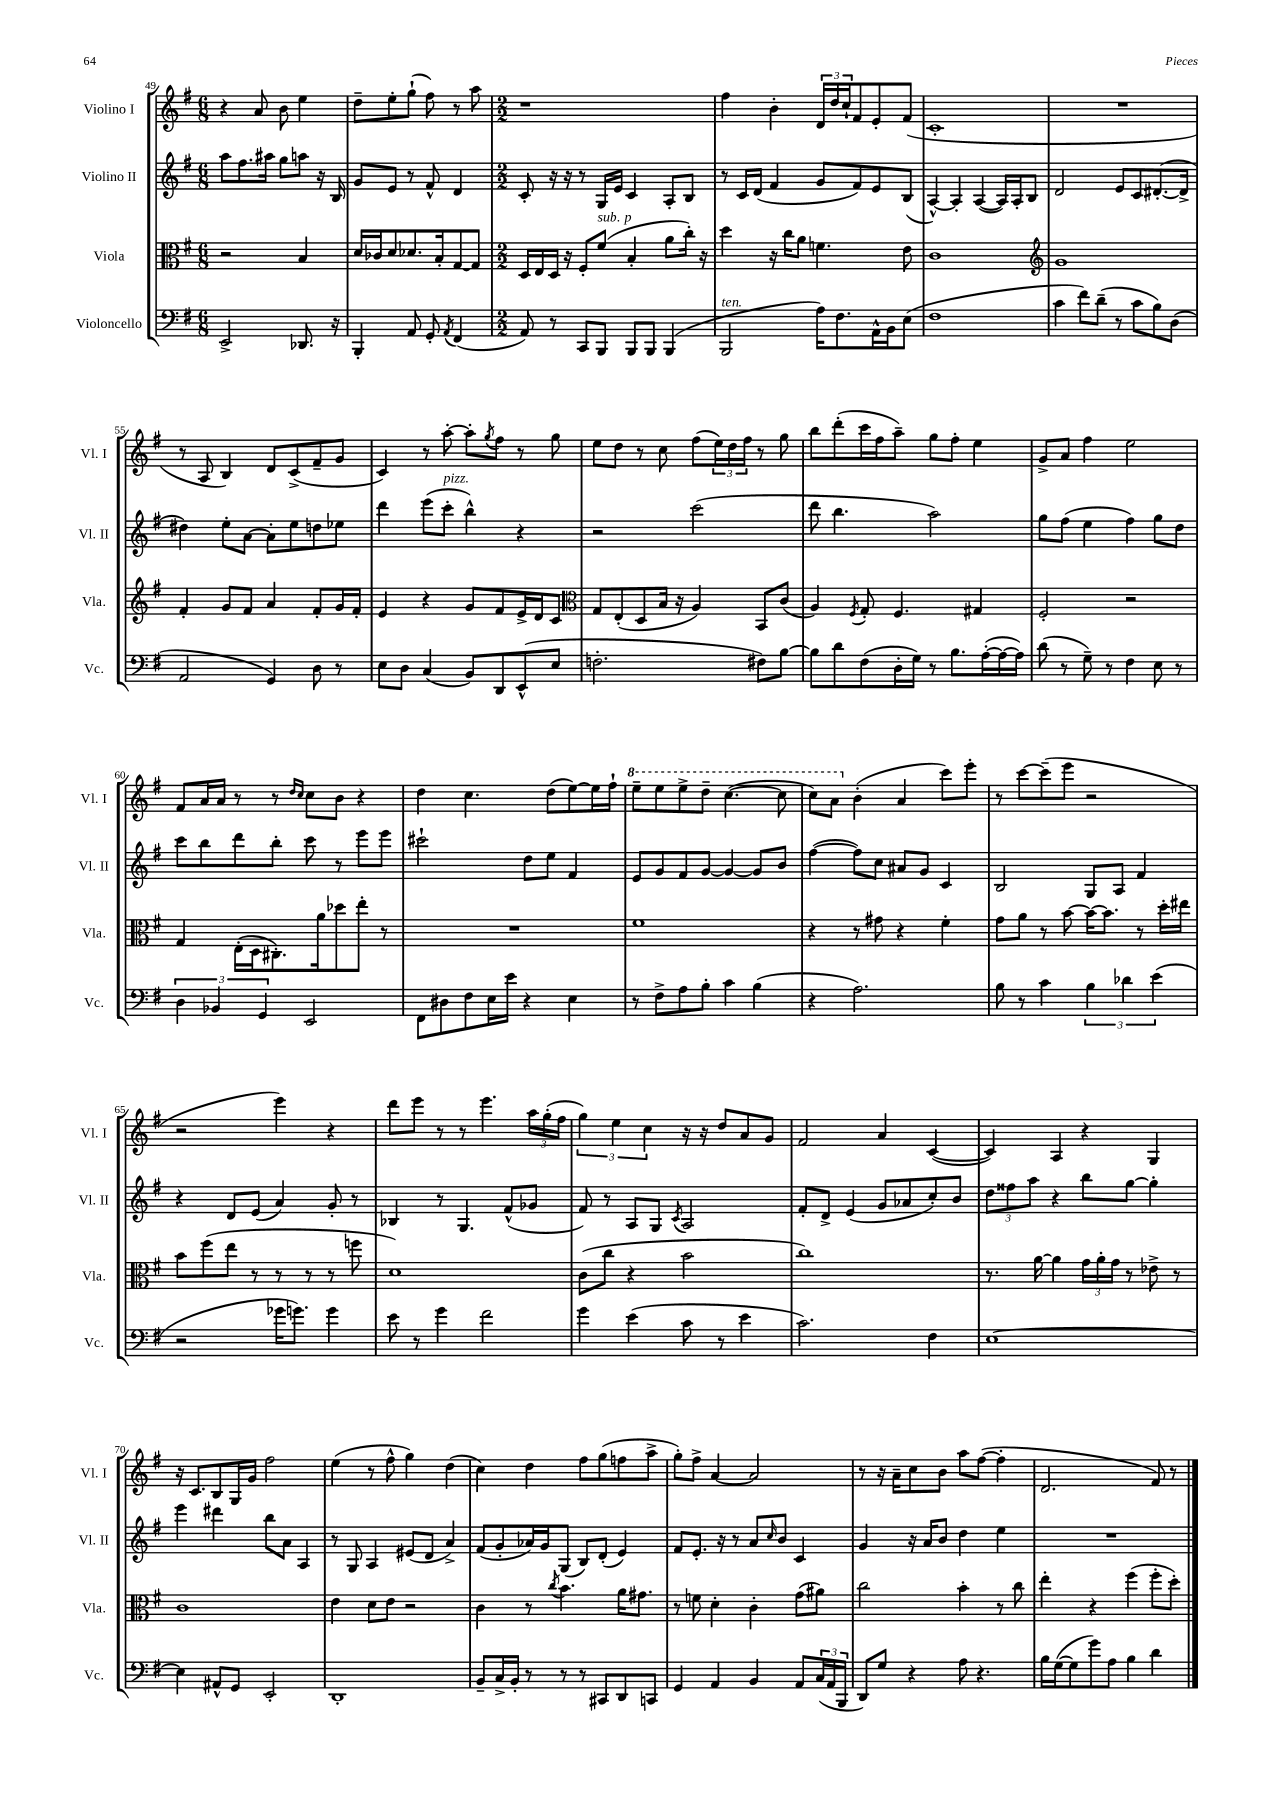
<<
\new StaffGroup <<
\new Staff = "s0" \with { instrumentName = "Violino I" shortInstrumentName = "Vl. I" } {
    \clef treble \key g \major \numericTimeSignature \time 6/8
    r4 a'8 b'8 e''4 |
    d''8-- e''8-. g''8-!( fis''8) r8 a''8 |
    \numericTimeSignature \time 2/2 r1 |
    fis''4 b'4-. \tuplet 3/2 { d'16 d''16 c''16-! } fis'8 e'8-. fis'8( |
    c'1-. |
    R1 |
    r8 a8 b4) d'8 c'8->( fis'8-- g'8 |
    c'4) r8 a''8~-. a''8-. \acciaccatura { g''8 } fis''8 r8 g''8 |
    e''8 d''8 r8 c''8 fis''8( \tuplet 3/2 { e''16) d''16 fis''16 } r8 g''8 |
    b''8 d'''8-.( c'''16 fis''16 a''8--) g''8 fis''8-. e''4 |
    g'8-> a'8 fis''4 e''2 |
    fis'8 a'16 a'16 r8 r8 \grace { d''16 c''16 } c''8 b'8 r4 |
    d''4 c''4. d''8( e''8~) e''16 fis''16-! |
    \ottava #1 e'''8-- e'''8 e'''8-> d'''8-- c'''4.~( c'''8 |
    c'''8) a''8 \ottava #0 b'4-.( a'4 c'''8) e'''8-. |
    r8 c'''8~ c'''8--( e'''8 r2 |
    r2 e'''4) r4 |
    d'''8 e'''8 r8 r8 e'''4. \tuplet 3/2 { a''16 g''16-.( fis''16 } |
    \tuplet 3/2 { g''4) e''4 c''4 } r16 r16 d''8 a'8 g'8 |
    fis'2 a'4 c'4~( |
    c'4) a4 r4 g4 |
    r16 c'8. b8 g16 g'16 fis''2 |
    e''4( r8 fis''8-^ g''4) d''4( |
    c''4) d''4 fis''8 g''8( f''8 a''8-> |
    g''8-.) fis''8-> a'4~ a'2 |
    r8 r16 a'16-- c''8 b'8 a''8 fis''8~( fis''4-. |
    d'2. fis'8) r8 \bar "|." |
}
\new Staff = "s1" \with { instrumentName = "Violino II" shortInstrumentName = "Vl. II" } {
    \clef treble \key g \major \numericTimeSignature \time 6/8
    a''8 fis''8. ais''16 g''8 a''8 r16 b16 |
    g'8 e'8 r8 fis'8-^ d'4 |
    \numericTimeSignature \time 2/2 c'8-. r16 r16 r8 g16 e'16 c'4 a8-. b8 |
    r8 c'16 d'16( fis'4 g'8 fis'8) e'8 b8( |
    a4~-^) a4-. a4~( a16) a16-. b8 |
    d'2 e'8 c'8 dis'8.~-.( dis'16-> |
    dis''4) e''8-. a'8~ a'8-. e''8 d''8 ees''8 |
    d'''4 e'''8( c'''8-.^\markup { \italic "pizz." } b''4-^) r4 |
    r2 c'''2( |
    d'''8 b''4. a''2) |
    g''8 fis''8( e''4 fis''4) g''8 d''8 |
    c'''8 b''8 d'''8 b''8-. c'''8 r8 e'''8 e'''8 |
    cis'''2-! d''8 e''8 fis'4 |
    e'8 g'8 fis'8 g'8~ g'4~ g'8 b'8 |
    fis''4~( fis''8) c''8 ais'8 g'8 c'4 |
    b2 g8 a8 fis'4 |
    r4 d'8 e'8( a'4) g'8-. r8 |
    bes4 r8 g4. fis'8-^( ges'8 |
    fis'8) r8 a8 g8 \acciaccatura { c'8 } a2 |
    fis'8-. d'8-> e'4( g'8 aes'8 c''8-.) b'8 |
    \tuplet 3/2 { d''8 fisis''8 a''8 } r4 b''8 g''8~ g''4-. |
    e'''4 dis'''4 b''8 a'8 a4 |
    r8 g8 a4 eis'8( d'8 a'4->) |
    fis'8( g'8-. aes'16) g'16 g8( b8) d'8-.( e'4) |
    fis'8 e'8.-. r16 r8 a'8 \grace { c''16 } b'8 c'4 |
    g'4 r16 a'16 b'8 d''4 e''4 |
    R1 \bar "|." |
}
\new Staff = "s2" \with { instrumentName = "Viola" shortInstrumentName = "Vla." } {
    \clef alto \key g \major \numericTimeSignature \time 6/8
    r2 b4 |
    d'16 ces'16 d'8 des'8. b16-. g8~ g8 |
    \numericTimeSignature \time 2/2 d16 e16 d16 r16 fis8-. fis'8^\markup { \italic "sub. p" }( b4-. a'8 c''16-.) r16 |
    d''4 r16 c''16 a'8 f'4. e'8 |
    c'1 |
    \clef treble g'1 |
    fis'4-. g'8 fis'8 a'4 fis'8-. g'16 fis'16-. |
    e'4 r4 g'8 fis'8 e'16-> d'16 c'8 |
    \clef alto g8 e8-.( d8 b16 r16 a4) b,8 c'8( |
    a4) \acciaccatura { fis8 } g8-. fis4. gis4 |
    fis2-. r2 |
    g4 e16-.( d16 cis8.-.) a'16 des''8 e''8-. r8 |
    R1 |
    fis'1 |
    r4 r8 gis'8 r4 fis'4-. |
    g'8 a'8 r8 b'8~ b'16~ b'8. r8 d''16-. eis''16 |
    b'8 fis''8( e''8 r8 r8 r8 r8 f''8 |
    d'1) |
    c'8( c''8 r4 b'2 |
    c''1) |
    r8. a'16~ a'4 \tuplet 3/2 { g'16 a'16-. g'16 } r8 ees'8-> r8 |
    c'1 |
    e'4 d'8 e'8 r2 |
    c'4 r8 \acciaccatura { c''8 } b'4. a'16 gis'8. |
    r8 f'8 d'4-. c'4-. g'8( ais'8) |
    c''2 b'4-. r8 c''8 |
    e''4-. r4 fis''4( fis''8-. d''8-.) \bar "|." |
}
\new Staff = "s3" \with { instrumentName = "Violoncello" shortInstrumentName = "Vc." } {
    \clef bass \key g \major \numericTimeSignature \time 6/8
    e,2-> des,8. r16 |
    b,,4-. a,8 g,8-. \acciaccatura { a,8 } fis,4( |
    \numericTimeSignature \time 2/2 a,8) r8 c,8 b,,8 b,,8 b,,8 b,,4( |
    b,,2^\markup { \italic "ten." } a16) fis8. a,16-^ b,16 e8( |
    fis1 |
    c'4 fis'8) d'8--( r8 c'8 b8) d8( |
    a,2 g,4) d8 r8 |
    e8 d8 c4( b,8) d,8 e,8-^( e8 |
    f2.-. fis8) b8~ |
    b8 d'8 fis8( d16-. g16) r8 b8. a16~-.( a16~ a16) |
    d'8( r8 g8--) r8 fis4 e8 r8 |
    \tuplet 3/2 { d4 bes,4 g,4 } e,2 |
    fis,8 dis8 fis8 e16 e'16 r4 e4 |
    r8 fis8-> a8 b8-. c'4 b4( |
    r4 a2.) |
    b8 r8 c'4 \tuplet 3/2 { b4 des'4 e'4( } |
    r2 ges'16 g'8.) g'4 |
    e'8 r8 g'4 fis'2 |
    g'4 e'4( c'8 r8 e'4 |
    c'2.) fis4 |
    e1~ |
    e4 ais,8-^ g,8 e,2-. |
    d,1-. |
    b,8-- c16-> b,16-. r8 r8 r8 cis,8 d,8 c,8 |
    g,4 a,4 b,4 a,8 \tuplet 3/2 { c16( a,16 b,,16 } |
    d,8) g8 r4 a8 r4. |
    b16 g16~( g8 g'8) a8 b4 d'4 \bar "|." |
}
>>
>>
\layout { \context { \Score currentBarNumber = #49 } }
